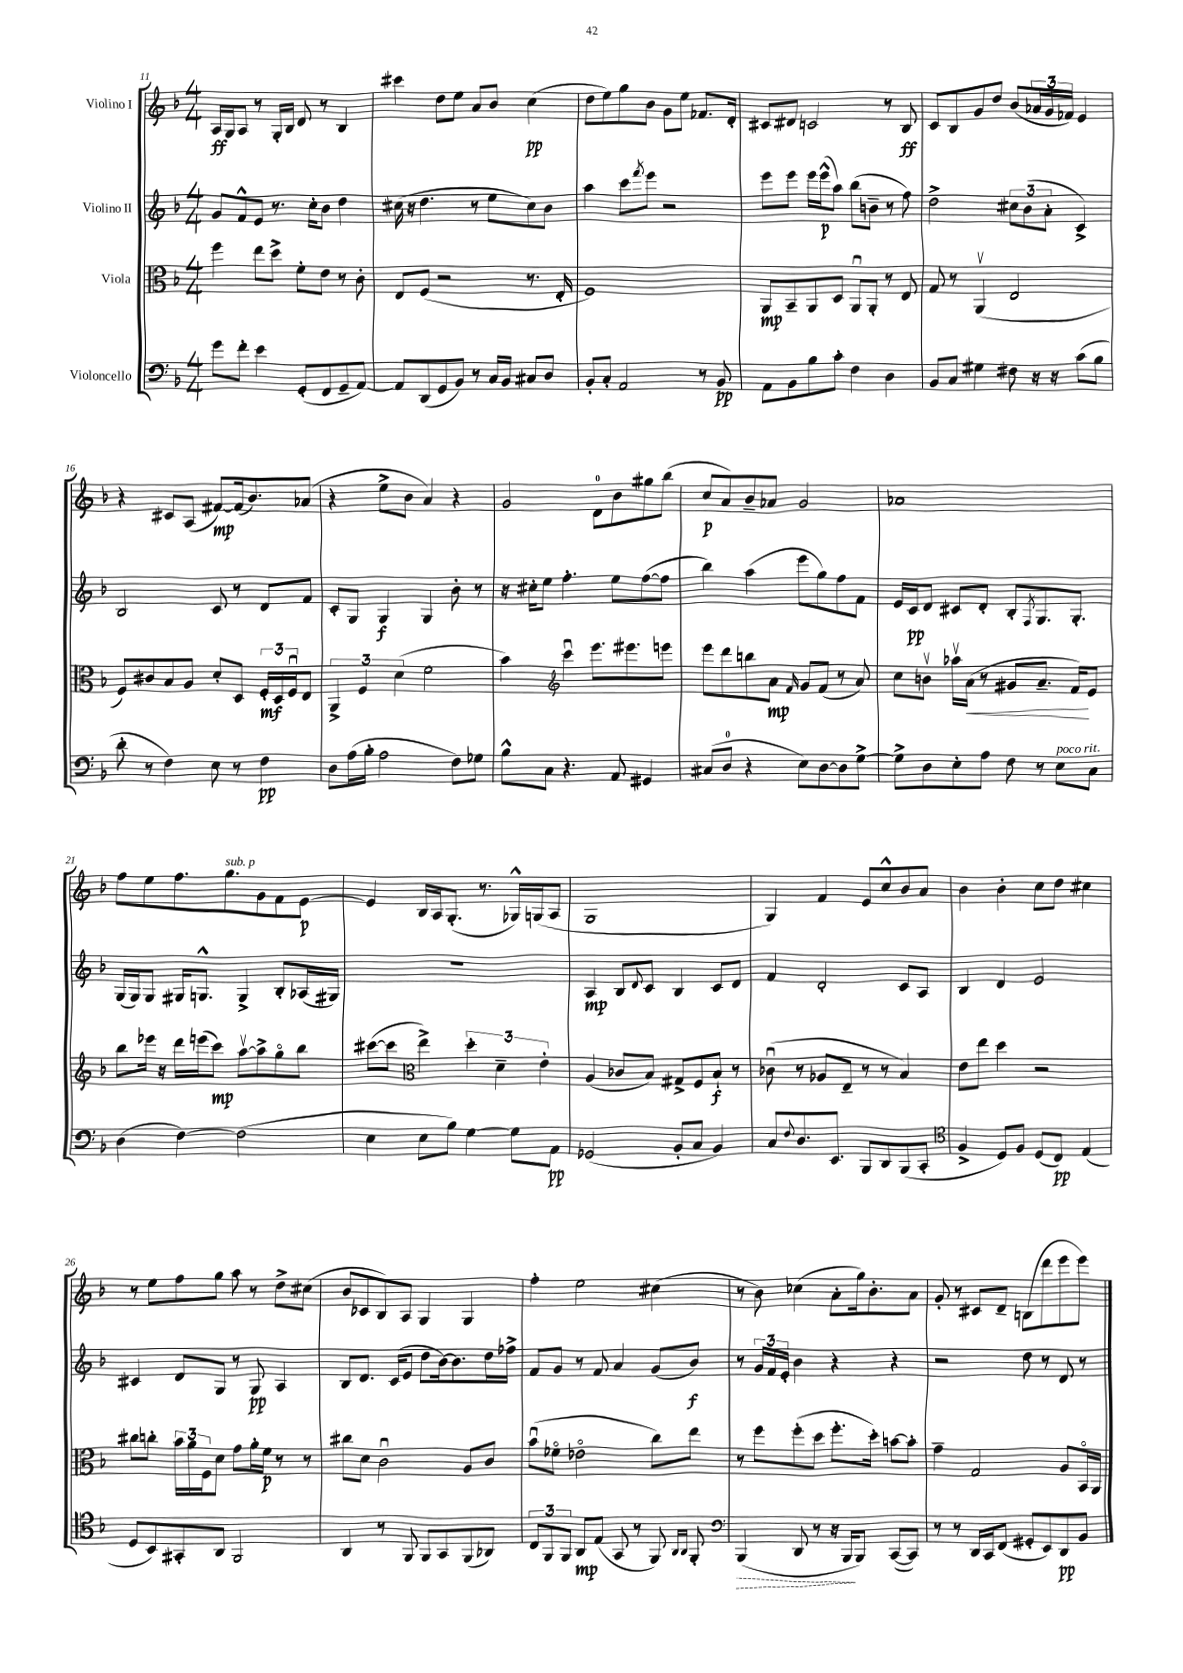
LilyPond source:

<<
\new StaffGroup <<
\new Staff = "s0" \with { instrumentName = "Violino I" } {
    \clef treble \key f \major \numericTimeSignature \time 4/4
    a16\ff g16 a8 r8 g16-. bes16 d'8 r8 bes4 |
    cis'''4 d''8 e''8 a'8 bes'8 c''4\pp( |
    d''8 e''8) g''8 bes'8 g'8 e''8 fes'8. d'16-. |
    cis'8 dis'8 c'2 r8 bes8\ff |
    c'8 bes8 g'8 d''8 bes'8( \tuplet 3/2 { aes'16 g'16 fes'16) } e'4 |
    r4 cis'8 a8( fis'8~\mp) fis'16( bes'8.) aes'8( |
    r4 e''8-> bes'8 a'4) r4 |
    g'2 d'8-0 bes'8 gis''8 bes''8( |
    c''8\p a'8) bes'8-- aes'8 g'2 |
    aes'1 |
    f''8 e''8 f''8. g''8.^\markup { \italic "sub. p" } g'8 f'8 e'8~\p |
    e'4 bes16 a16 g8.-.( r8. ges16-^) g16( a8 |
    g1 |
    g4) f'4 e'8 c''8-^ bes'8 a'8 |
    bes'4 bes'4-. c''8 d''8 cis''4 |
    r8 e''8 f''8 g''8 a''8 r8 d''8-> cis''8( |
    bes'8 ces'8 bes8) a8 g4 g4 |
    f''4-. e''2 cis''4( |
    r8 bes'8) ces''4( a'8-. g''16) bes'8.-. a'8 |
    g'8-. r8 cis'8 d'8-- b8( d'''8 e'''8 e'''8) \bar "|." |
}
\new Staff = "s1" \with { instrumentName = "Violino II" } {
    \clef treble \key f \major \numericTimeSignature \time 4/4
    g'8 f'8-^ e'8 r8. c''16-. bes'8 d''4 |
    cis''16( r16 d''4. r8 e''8 cis''8) bes'8 |
    a''4 c'''8 \acciaccatura { f'''8 } e'''8 r2 |
    e'''8 e'''8 e'''16 e'''16-^\p( a''8) bes''8( b'8-- r8 f''8) |
    d''2-> \tuplet 3/2 { cis''8 bes'8( a'8-. } c'4->) |
    bes2 c'8 r8 d'8 f'8 |
    c'8-. g8 g4\f g4 bes'8-. r8 |
    r16 cis''16-. e''8 f''4.-. e''8 f''8~( f''8 |
    bes''4) a''4( e'''8 g''8) f''8 f'8 |
    e'16 c'16\pp d'8 cis'8 d'8-. bes8-. \acciaccatura { f8 } g8. g8.-. |
    g16( g16) g8 gis16 g8.-^ g4-> bes8-. aes16( gis16) |
    R1 |
    a4\mp bes8 \appoggiatura { d'8 } c'8 bes4 c'8 d'8 |
    f'4 d'2-. c'8 a8 |
    bes4 d'4 e'2 |
    cis'4 d'8 g8 r8 g8\pp a4 |
    bes8 d'8. c'16( e'8 d''8 bes'16~) bes'8. d''16 fes''16-> |
    f'8 g'8 r8 f'8 a'4 g'8( bes'8\f) |
    r8 \tuplet 3/2 { g'16 f'16 e'16-. } bes'4 r4 r4 |
    r2 d''8 r8 d'8 r8 \bar "|." |
}
\new Staff = "s2" \with { instrumentName = "Viola" } {
    \clef alto \key f \major \numericTimeSignature \time 4/4
    f''4 e''8 d''8-> f'8-. e'8 r8 c'8-. |
    e8 f8( r2 r8. e16-. |
    f1) |
    a,8\mp bes,8-- a,8 d8 a,8\downbow a,8-. r8 e8 |
    g8 r8 a,4\upbow( e2 |
    f8) cis'8 bes8 a8 d'8-. d8 \tuplet 3/2 { f16-.\mf d16 f16\downbow } e8 |
    \tuplet 3/2 { a,4-> f4 d'4( } f'2 |
    bes'4) \clef treble c'''4\downbow e'''8. eis'''8. e'''8 |
    e'''8 d'''8 b''8 a'8\mp \grace { f'16 } g'8 f'8( r8 a'8) |
    c''8 b'8\upbow aes''16\upbow a'16\<( r8 gis'8 a'8.-- f'16\!) e'8 |
    bes''8 ees'''16 r16 d'''16 e'''16( c'''8\mp) a''8~\upbow a''8-> g''8\flageolet bes''8 |
    cis'''8~( cis'''8 \clef alto e''4->) \tuplet 3/2 { d''4-. d'4-- e'4-. } |
    a4( ces'8 bes8) gis8-> f8 bes8-!\f r8 |
    ces'8\downbow( r8 aes8 e8-- r8 r8 bes4) |
    e'8 e''8 d''4 r2 |
    cis''8 c''8-. \tuplet 3/2 { bes'16 a'16 f16 } d'8 g'8 a'16-. f'16\p r8 r8 |
    cis''8 d'8 c'2\downbow a8 c'8 |
    bes'8\downbow( fes'8\flageolet ees'2\flageolet c''8) e''8 |
    r8 f''8 f''8-.( d''8 f''8.-. d''16-.) b'8~ b'8-. |
    g'4-- g2 a8 bes,16\flageolet a,16 \bar "|." |
}
\new Staff = "s3" \with { instrumentName = "Violoncello" } {
    \clef bass \key f \major \numericTimeSignature \time 4/4
    g'8 f'8-. e'4 g,8-.( f,8 g,8-- a,8~) |
    a,8 d,8( g,8 bes,8) r8 c16 bes,16 cis8 d8 |
    bes,8-. c8-. a,2 r8 bes,8\pp |
    a,8 bes,8 bes8 c'8-. f4 d4 |
    bes,8 c8 gis4 fis8 r16 r16 c'8( bes8 |
    d'8-. r8 f4) e8 r8 f4\pp |
    d8 a16( bes16-. a2 f8) ges8 |
    bes8-^ c8 r4. a,8 gis,4 |
    cis8( d8-0 r4 e8) d8~ d8 g8~-> |
    g8-> d8 e8-. a8 f8 r8 e8^\markup { \italic "poco rit." } c8 |
    d4( f4~) f2( |
    e4 e8 bes8) g4~ g8 a,8\pp |
    ges,2( bes,8-. c8 bes,4) |
    c8 \appoggiatura { f8 } d8. e,8. bes,,8 d,8 bes,,8( c,8-. |
    \clef tenor f4-> d8) f8 d8( c8\pp) e4( |
    d8 bes,8) gis,8-. a,8 f,2 |
    a,4 r8 f,8 f,8 g,8 f,8( aes,8) |
    \tuplet 3/2 { c8 f,8 f,8 } a,8\mp e8( g,8 r8 f,8) \grace { a,16 a,16 } f,8-. |
    \clef bass \once \override Hairpin.style = #'dashed-line bes,,4\>( d,8 r8 r16 bes,,16\! bes,,8) c,8~( c,8) |
    r8 r8 d,16 c,16 f,8( gis,8-. e,8) d,8\pp bes,8 \bar "|." |
}
>>
>>
\layout { \context { \Score currentBarNumber = #11 } }
